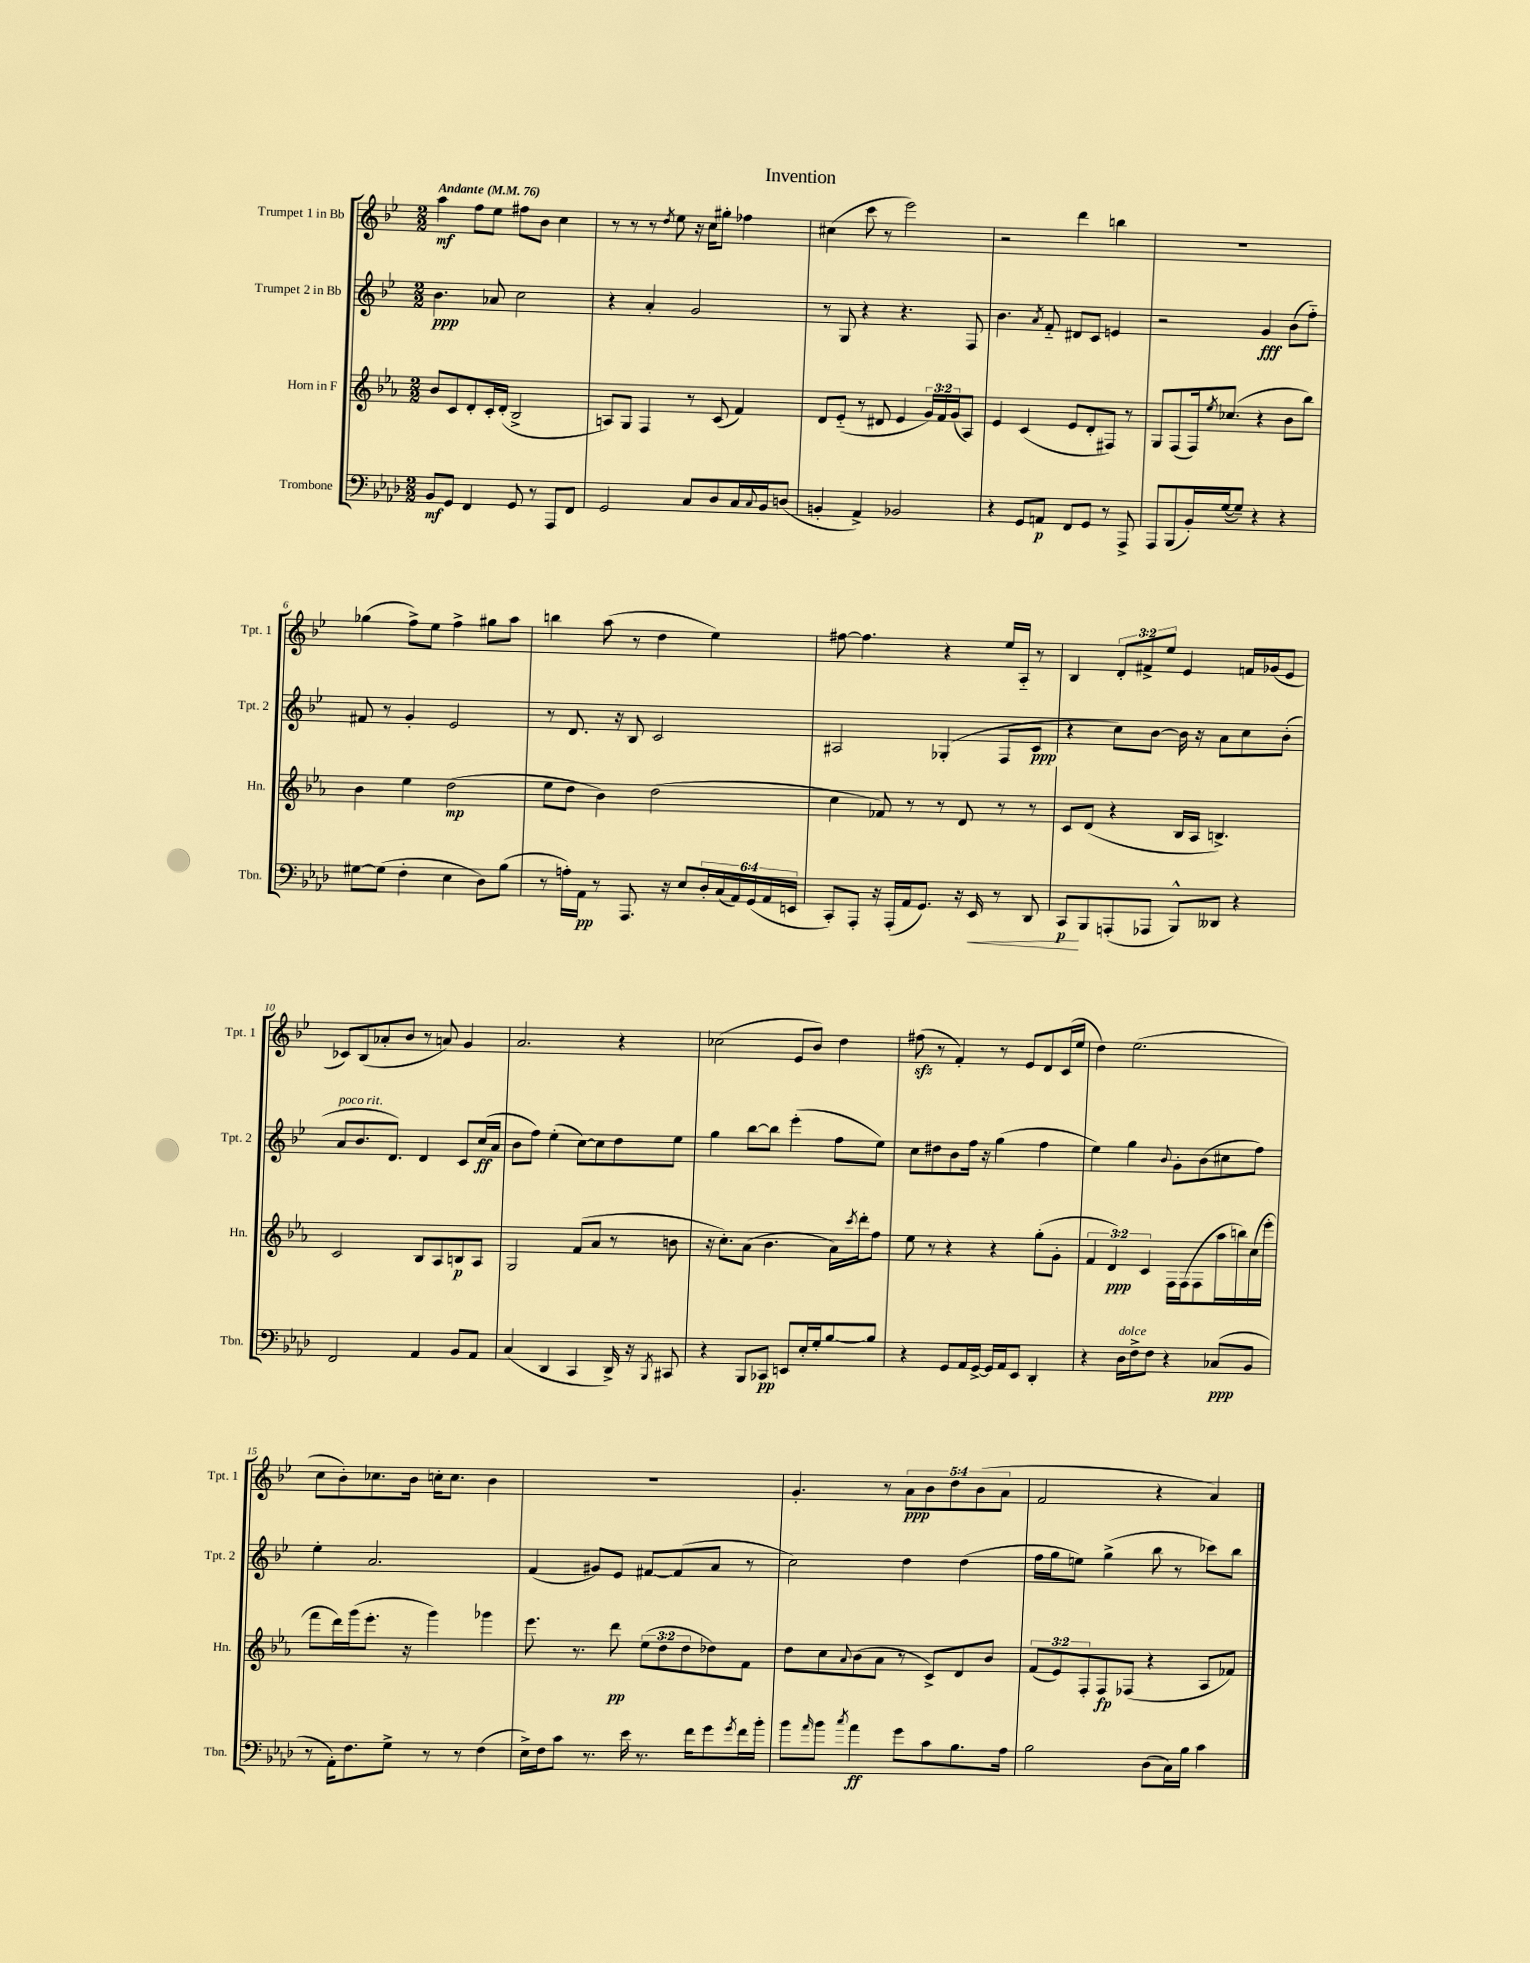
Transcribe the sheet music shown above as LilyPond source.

\header { title = "Invention" }
<<
\new StaffGroup <<
\new Staff = "s0" \with { instrumentName = "Trumpet 1 in Bb" shortInstrumentName = "Tpt. 1" } {
    \clef treble \key bes \major \numericTimeSignature \time 2/2 \override Staff.TupletNumber.text = #tuplet-number::calc-fraction-text \tempo "Andante" 4 = 76
    a''4\mf f''8 ees''8 fis''8 bes'8 c''4 |
    r8 r8 r8 \acciaccatura { d''8 } ees''8 r16 c''16 gis''8-. fes''4 |
    cis''4( c'''8 r8 ees'''2) |
    r2 d'''4 b''4 |
    R1 |
    ges''4( f''8->) ees''8 f''4-> gis''8 a''8 |
    b''4 a''8( r8 d''4 ees''4) |
    fis''8~ fis''4. r4 ees''16 a16-_ r8 |
    bes4 \tuplet 3/2 { d'8-. fis'8-> ees''8 } ees'4 f'16 ges'16( ees'8 |
    ces'8) bes8( aes'8-. bes'8 r8 a'8) g'4 |
    a'2. r4 |
    ces''2( ees'8 bes'8) d''4 |
    fis''8\sfz( r8 f'4-.) r8 ees'8 d'8 c'16( ees''16 |
    d''4) ees''2.( |
    c''8 bes'8-.) ces''8. bes'16 c''16-. c''8. bes'4 |
    R1 |
    g'4.-. r8 \tuplet 5/4 { a'8\ppp bes'8 d''8 bes'8( a'8 } |
    f'2 r4 a'4) \bar "|." |
}
\new Staff = "s1" \with { instrumentName = "Trumpet 2 in Bb" shortInstrumentName = "Tpt. 2" } {
    \clef treble \key bes \major \numericTimeSignature \time 2/2
    bes'4.\ppp aes'8 c''2 |
    r4 a'4-. g'2 |
    r8 g8 r4 r4. f8 |
    bes'4. \acciaccatura { a'8 } f'8-_ dis'8 c'8 e'4 |
    r2 g'4\fff bes'8( f''8-_) |
    fis'8 r8 g'4-. ees'2 |
    r8 d'8. r16 bes8 c'2 |
    ais2 ges4-.( f8 c'8\ppp |
    r4 c''8) bes'8~ bes'16 r16 a'8 c''8 bes'8-.( |
    a'8^\markup { \italic "poco rit." } bes'8. d'8.) d'4 c'8 c''16\ff( a'16 |
    bes'8 f''8) ees''4-.( c''8~) c''8 d''8 ees''8 |
    g''4 bes''8~ bes''8 ees'''4-.( f''8 ees''8) |
    c''8 dis''8 bes'8 f''16 r16 g''4( f''4 |
    ees''4) g''4 \appoggiatura { bes'8 } g'8-. bes'8( cis''8 f''8) |
    ees''4-. a'2. |
    f'4( gis'8) ees'8 fis'8~ fis'8( a'8 r8 |
    c''2) d''4 d''4( |
    f''16 g''16 e''8) g''4->( bes''8 r8 ces'''8) bes''8 \bar "|." |
}
\new Staff = "s2" \with { instrumentName = "Horn in F" shortInstrumentName = "Hn." } {
    \clef treble \key ees \major \numericTimeSignature \time 2/2 \override Staff.TupletNumber.text = #tuplet-number::calc-fraction-text
    bes'8 c'8 d'8-. c'16-. d'16-.( bes2-> |
    a8) g8 f4 r8 c'8( f'4) |
    d'8 ees'8-_( r8 dis'8 ees'4 \tuplet 3/2 { g'16) f'16 g'16( } aes8) |
    ees'4 c'4( ees'8 d'8-. fis8) r8 |
    g8 f8( f16) \acciaccatura { ees''8 } ces''8.( r4 bes'8 bes''8) |
    bes'4 ees''4 d''2\mp( |
    ees''8 d''8 bes'4) d''2( |
    c''4 fes'8) r8 r8 d'8 r8 r8 |
    c'8 d'8( r4 bes16 aes16 b4.->) |
    c'2 bes8 aes8 b8\p aes8 |
    g2 f'8( aes'8 r8 b'8 |
    r16 c''8.-.) aes'8( bes'4. aes'16) \acciaccatura { c'''8 } d'''16-. f''8 |
    ees''8 r8 r4 r4 g''8-.( g'8-. |
    \tuplet 3/2 { f'4 d'4\ppp) c'4 } f16 f16( f8 aes''16 b''16) c''16( ees'''16-. |
    f'''8 d'''16) g'''16( ees'''8.-. r16 g'''4) ges'''4 |
    ees'''8. r8. d'''8\pp \tuplet 3/2 { ees''8( d''8 d''8 } des''8) f'8 |
    d''8 c''8 \appoggiatura { aes'8 } bes'8( aes'8 r8 c'8->) d'8 bes'8 |
    \tuplet 3/2 { f'8( ees'8) f8-. } f8\fp fes8( r4 aes8 fes'8) \bar "|." |
}
\new Staff = "s3" \with { instrumentName = "Trombone" shortInstrumentName = "Tbn." } {
    \clef bass \key aes \major \numericTimeSignature \time 2/2 \override Staff.TupletNumber.text = #tuplet-number::calc-fraction-text
    bes,8\mf g,8 f,4 g,8 r8 aes,,8 f,8 |
    g,2 c8 des8 c16 \appoggiatura { c8 } bes,16 d8( |
    b,4-. aes,4->) bes,2 |
    r4 g,8 a,8\p f,8 g,8 r8 aes,,8-> |
    aes,,8 bes,,8( bes,16-.) g16~( g8--) r4 r4 |
    gis8~ gis8( f4-. ees4 des8) bes8( |
    r8 a16-.) aes,16\pp r8 aes,,8. r16 ees8 \tuplet 6/4 { des16-. c16( aes,16) g,16( aes,16 e,16 } |
    c,8-.) aes,,8-. r16 aes,,16-.( aes,16 g,8.) r16 ees,16\< r8 des,8 |
    c,8\p\! bes,,8 a,,8-.( aes,,8 bes,,8-^) deses,8 r4 |
    f,2 aes,4 bes,8 aes,8 |
    c4( des,4 c,4 des,16->) r16 \acciaccatura { bes,,8 } cis,8 |
    r4 bes,,8 ces,8\pp e,8 ees16-. g16-. bes8~ bes8 |
    r4 g,8 aes,16 g,16~-> g,16 aes,16 ees,8 des,4-. |
    r4 des16^\markup { \italic "dolce" } f16-> f8 r4 ces8\ppp( bes,8 |
    r8 aes,16-.) f8. g8-> r8 r8 f4( |
    ees16->) f16 c'8 r8. ees'16 r8. f'16 g'8 \acciaccatura { g'8 } f'16 bes'16-. |
    bes'8 \grace { aes'16 } bes'8 \acciaccatura { c''8 } aes'4\ff g'8 c'8 bes8. aes16 |
    bes2 des8( c16) bes16 c'4 \bar "|." |
}
>>
>>
